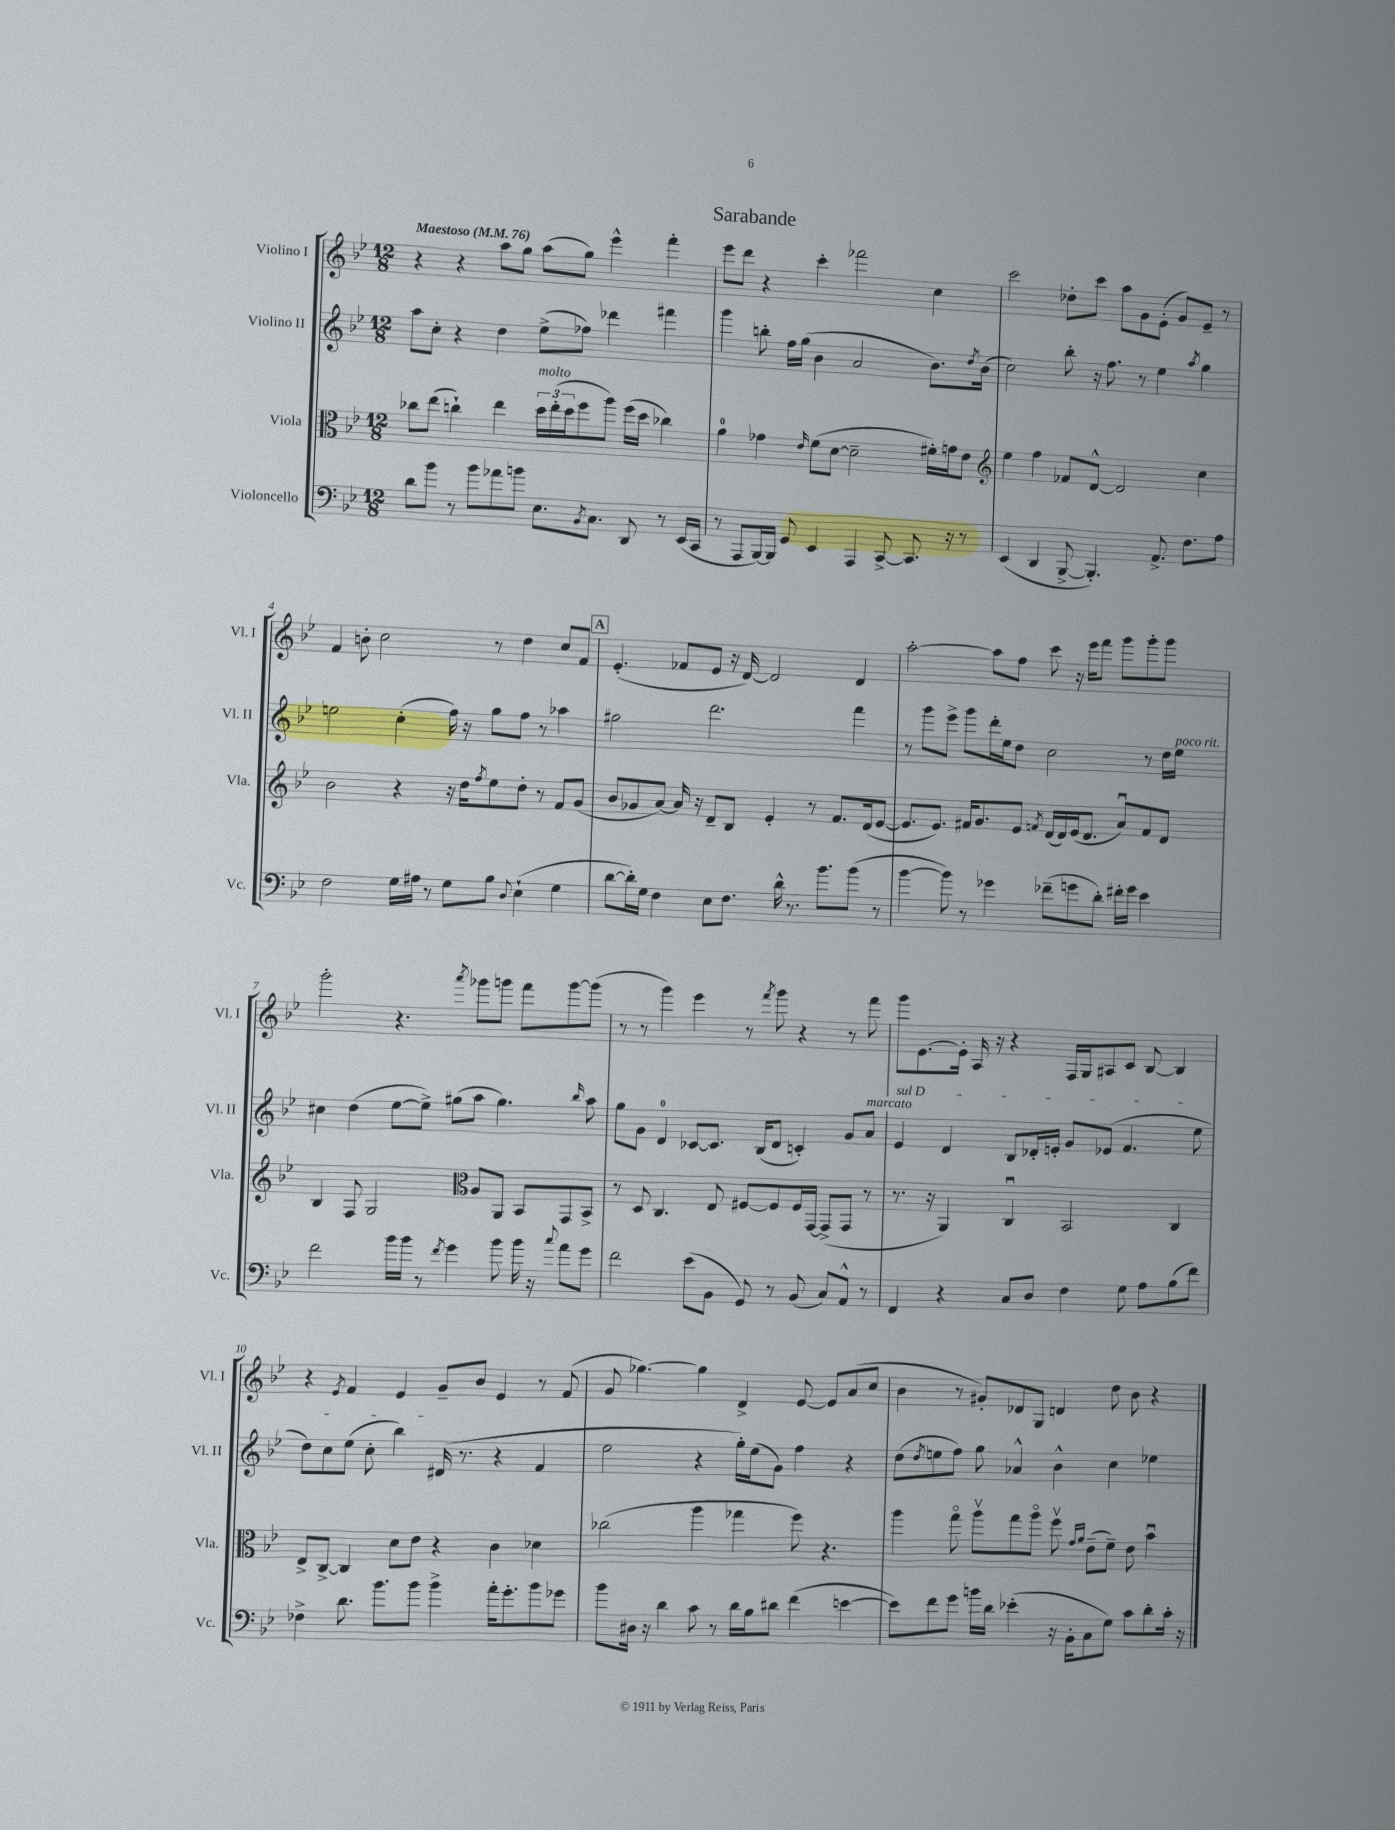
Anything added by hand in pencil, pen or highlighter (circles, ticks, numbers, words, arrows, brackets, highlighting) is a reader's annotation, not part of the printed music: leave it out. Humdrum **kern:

**kern	**kern	**kern	**kern
*staff4	*staff3	*staff2	*staff1
*clefF4	*clefC3	*clefG2	*clefG2
*k[b-e-]	*k[b-e-]	*k[b-e-]	*k[b-e-]
*M12/8	*M12/8	*M12/8	*M12/8
*MM76	*MM76	*MM76	*MM76
8d	8cc-	8aa	4r
8b-	(8ee-	8cc'	.
8r	4cc`)	4r	4r
8b-	.	.	.
8a-	4ee-	4dd	8aa
8b	.	.	8gg
8.E-	24dd	(8ee-^	(8aa
.	(24ee-'	.	.
.	24dd	.	.
.	8ff	8ff-)	8gg)
8qBB-	.	.	.
8.C	.	.	.
.	8aa)	4ddd-	4eee-^^
8DD	(16ff	.	.
.	16dd	.	.
8r	4cc-)	4fff#	4fff'
(16EE-	.	.	.
16CC	.	.	.
=	=	=	=
8r	4a	4ggg	8eee-
8AAA	.	.	8ddd
[16BBB-)	4g-	8bb'	4r
16BBB-]	.	.	.
8GG	.	16ff	.
.	.	(16gg	.
.	16qqe-	.	.
4EE-	(8f	4b-	4ccc'
.	[8d	.	.
4AAA	2d~]	2a	2fff-
[8CC^	.	.	.
8.CC]	.	.	.
.	16f#')	8.b-)	4cc
16r	16g	.	.
8r	8e-	.	.
.	.	8qdd	.
.	.	(16b-	.
=	=	=	=
*	*clefG2	*	*
(4EE-	4ee-	2cc)	2ccc
4DD	4ff	.	.
[8BBB-^	8f-	8bb-'	8dd-'
4.BBB-'])	[8d^^	16r	8ccc
.	.	8.ff	.
.	2d]	.	8aa
.	.	8r	8g
8.AA^	.	4ee-	(8e-'
.	.	.	8g)
8.F	.	.	.
.	.	8qaa	.
.	4cc	4gg	8e-~
8A	.	.	8r
=	=	=	=
2F	2b-	2ee	4f
.	.	.	8b'
.	.	.	2cc
16G	4r	(4cc'	.
16A#	.	.	.
8r	.	.	.
8G	16r	16ff)	.
.	16dd	16r	.
.	8qff	.	.
8B-	8ee-	8gg	8r
8qqD	.	.	.
(4E-`	8dd'	8ff	4dd
.	8r	8r	.
4G	8f	4aa-	8cc
.	(8g	.	8f
=	=	=	=
[8d	8b-	2gg#	(4.e-'
16d'])	8g-	.	.
16G	.	.	.
4F	[8a)	.	.
.	16a]	.	8f-
.	16r	.	.
8E-	8d~	2.ddd	8e-
8.F	8B-	.	16r
.	.	.	[16d)
.	4e-'	.	2d]
16d^^	.	.	.
8.r	.	.	.
.	8r	.	.
8.b-	.	.	.
.	8.f	.	.
(8b-	.	4fff	4d
.	(16d	.	.
8r	[8e-	.	.
=	=	=	=
[4b-	8.e-]	8r	[2aa'
.	.	8ggg	.
.	8.e-)	.	.
8b-])	.	8eee-^	.
8r	16f#	8ggg	.
.	8.g	.	.
4g-	.	16ddd'	8aa]
.	.	16ee-	.
.	8e-	8dd	8ff
.	8qf	.	.
(8f-~	(16d	2cc	8ccc
.	16d)	.	.
8g	(16e-	.	16r
.	8.d	.	16eee-
8d')	.	.	8fff
16f#'	8au)	.	8ggg
16g	.	.	.
4e-	8f	8r	8ggg'
.	8d	16dd	8ggg
.	.	16ee-	.
=	=	=	=
2f	4B-	4cc#	2ggg'
.	8F	(4dd	.
.	2G	.	.
16b-	.	[8ee-	4.r
16b-	.	.	.
8r	.	8ee-^])	.
8qf	.	.	.
4g	.	(8gg#	.
*	*clefC3	*	*
.	.	.	8qaaa
.	8A	8aa	8ggg-
8b-	8AA	4.gg#)	8ggg
16b-	8BB-	.	8fff
16r	.	.	.
8qqcc	.	.	.
8a	8GG	.	[8ggg
.	.	16qqbb-	.
8g	8BB-^	8aa	(8ggg]
=	=	=	=
2f	8r	8gg	8r
.	8D	8g	8r
.	4.C	4d	4ggg)
(8e-	.	[8c-	4eee-
8BB-	8E-	8.c-]	.
8GG)	[8F#	.	8r
.	.	(16B-	.
.	.	.	8qfff
8r	8F#]	8d	8ggg
(8BB-	16F#	4c')	4r
.	[16GG	.	.
8C)	(8GG^]	.	.
8AA^^	8GG	8g	8r
8r	8r	8a	8fff
=	=	=	=
4FF	8.r	4e-	8ggg
.	.	.	[8.e-
.	16r	.	.
4r	4AA)	4d	.
.	.	.	16e-']
.	.	.	16A
.	.	.	16r
8C	4Cu	8B-	4r
8D	.	16d-'	.
.	.	16e'	.
4F	2BB-	8g	16F
.	.	.	16G
.	.	(8e-	8A#
8G	.	4.f	8c
8A	.	.	[8B-
(8B-	4C	.	4B-]
8f)	.	8ee-	.
=	=	=	=
4F-^	8E-^	8dd)	4r
.	[8C^	8cc	.
.	.	.	8qe-
8.d	4C]	(8ee-	4f
.	.	8cc'	.
8.b-	.	.	.
.	8d	4bb-)	4e-
8b-	8e-	.	.
4b-^	4r	(16d#	8g~
.	.	8.r	.
.	.	.	8b-
16a'	4c	4r	4e-
8.g'	.	.	.
8b-	4d-	4f	8r
8g-	.	.	(8f
=	=	=	=
8b-	(2cc-	2ee-	8g
16D#	.	.	[4.gg-)
16r	.	.	.
4d	.	.	.
8c	4aa	4r	4gg-]
8r	.	.	.
16d	4gg-	16gg')	4d^
16B-	.	(16ee-	.
8d#	.	8g)	.
(4f	8ff)	4ff	[8e-
.	4.r	.	8e-]
[4e	.	4r	(8a
.	.	.	8cc
=	=	=	=
8e])	4aa	(8dd	4b-
.	.	8qdd	.
8f	.	8ee	.
8g	8ggo	8ff)	8r
16b	8aav	8gg	8g#')
16d	.	.	.
(4e-'	8gg	4a-^^	8d-
.	8aao	.	8G
16r	8ffv	4b-^^	4d
16BB-'	.	.	.
.	16qqg	.	.
.	16qqa	.	.
8C	(8e-~	.	.
8G)	8f~)	4cc	8dd
8c	8e-	.	8b-
8d'	4b-u	4ee-	4r
16c'	.	.	.
16r	.	.	.
==	==	==	==
*-	*-	*-	*-
